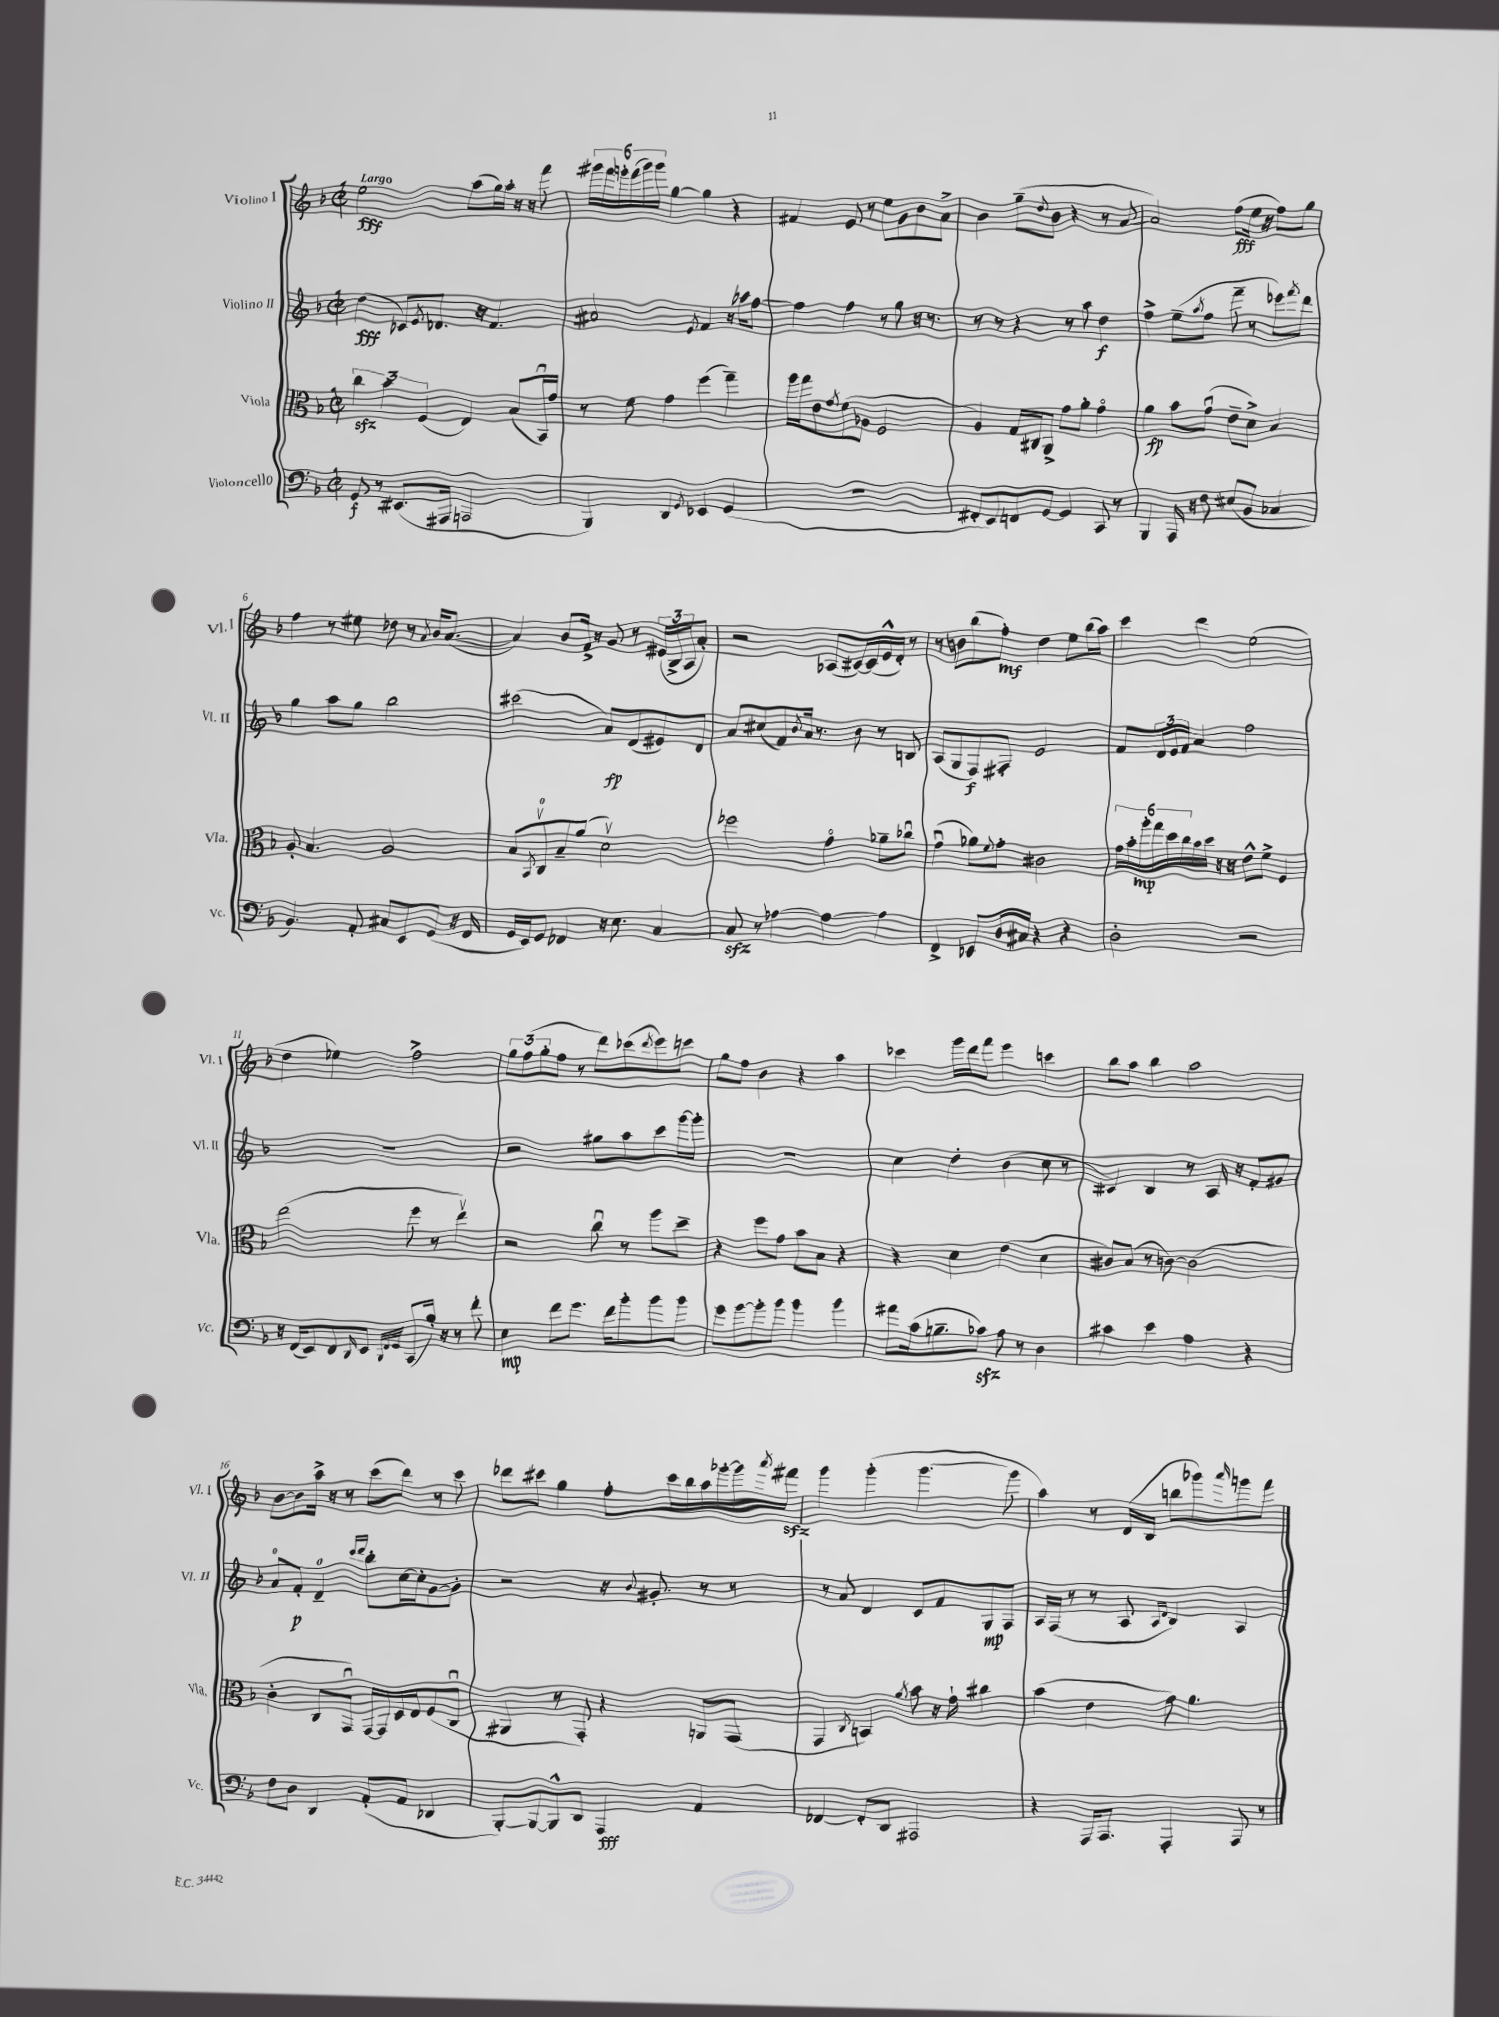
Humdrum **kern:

**kern	**dynam	**kern	**dynam	**kern	**dynam	**kern	**dynam
*part4	*part4	*part3	*part3	*part2	*part2	*part1	*part1
*staff4	*staff4	*staff3	*staff3	*staff2	*staff2	*staff1	*staff1
*I"Violoncello	*	*I"Viola	*	*I"Violino II	*	*I"Violino I	*
*I'Vc.	*	*I'Vla.	*	*I'Vl. II	*	*I'Vl. I	*
*clefF4	*	*clefC3	*	*clefG2	*	*clefG2	*
*k[b-]	*	*k[b-]	*	*k[b-]	*	*k[b-]	*
*M2/2	*	*M2/2	*	*M2/2	*	*M2/2	*
*met(c|)	*	*met(c|)	*	*met(c|)	*	*met(c|)	*
=1	=1	=1	=1	=1	=1	=1	=1
!	!	!	!	!	!	!LO:TX:a:B:t=Largo	!
8GG/	f	6cczz\	.	(4dd\	fff	2ee\	fff
8r	.	.	.	.	.	.	.
.	.	6b-\	.	.	.	.	.
(8.EE#X/L	.	.	.	8c-X/L)	.	.	.
.	.	(6F/	.	.	.	.	.
.	.	.	.	8qe/	.	.	.
.	.	.	.	8.d-X/J	.	.	.
16AAA#X/Jk	.	.	.	.	.	.	.
2AAAn/	.	4E/)	.	.	.	(8aa\L	.
.	.	.	.	16r	.	.	.
.	.	.	.	4.f/	.	16gg\L)	.
.	.	.	.	.	.	16aa'\JJ	.
.	.	(8B-/L	.	.	.	16r	.
.	.	.	.	.	.	16r	.
.	.	16BB-u/L)	.	.	.	8fff\	.
.	.	16g/JJ	.	.	.	.	.
=2	=2	=2	=2	=2	=2	=2	=2
4BBB-/)	.	8r	.	2a#X/	.	24ggg#X\LL	.
.	.	.	.	.	.	24fff\	.
.	.	.	.	.	.	24gggn'\	.
.	.	8f\	.	.	.	(24fff\	.
.	.	.	.	.	.	24ggg\)	.
.	.	.	.	.	.	24ggg\JJ	.
4DD/	.	4g\	.	.	.	[4gg\	.
8qGG/	.	.	.	8qe/	.	.	.
4EE-X/	.	(4ff\	.	4f/	.	4gg\]	.
(4GG/	.	4gg~\)	.	16r	.	4r	.
.	.	.	.	16aa-X\KL	.	.	.
.	.	.	.	[8ff\J	.	.	.
=3	=3	=3	=3	=3	=3	=3	=3
1r	.	16aa\LL	.	4ff\]	.	4f#X/	.
.	.	16gg\J	.	.	.	.	.
.	.	8e\	.	.	.	.	.
.	.	8qg/	.	.	.	.	.
.	.	(8f\	.	4ff\	.	8e/	.
.	.	8A-X\J	.	.	.	8r	.
.	.	2F/	.	8r	.	8ee\L	.
.	.	.	.	8gg\	.	8g\	.
.	.	.	.	16r	.	8b-\	.
.	.	.	.	8.r	.	.	.
.	.	.	.	.	.	8a^\J	.
=4	=4	=4	=4	=4	=4	=4	=4
8FF#X'/L	.	4A/)	.	8r	.	4b-\	.
8EE/)	.	.	.	8r	.	.	.
8FFn/	.	16G/LL	.	4r	.	(8gg~\L	.
.	.	16C#X/J	.	.	.	.	.
.	.	.	.	.	.	8qqdd/	.
[8GG/J	.	8AA^/J	.	.	.	8b-\J	.
4GG/]	.	8g\L	.	8r	.	4r	.
.	.	8a'\J	.	8aa\	.	.	.
8CC/	.	4g\	.	4dd\	f	8r	.
8r	.	.	.	.	.	[8a/	.
=5	=5	=5	=5	=5	=5	=5	=5
4BBB-/	.	4a\	fp	4ff^\	.	2a/])	.
16AAA/	.	8b-\L	.	(8ee~\L	.	.	.
16r	.	.	.	.	.	.	.
.	.	.	.	8qaa/	.	.	.
8F\	.	(8gu\J	.	8ff\J	.	.	.
(8E#X/L	.	8e~\L	.	8fff~\	.	(8ff\L	fff
8BB-/J	.	8d^\J)	.	8r	.	16ee\Jk	.
.	.	.	.	.	.	16r	.
4C-X/	.	4B-/	.	8eee-X\L)	.	8ff\L)	.
.	.	.	.	8qfff/	.	.	.
.	.	.	.	8ddd\J	.	8gg\J	.
!!LO:LB:g=z
=6	=6	=6	=6	=6	=6	=6	=6
4.BB-/)	.	8A'/	.	4gg\	.	4ff\	.
.	.	4.B-/	.	.	.	.	.
.	.	.	.	8aa\L	.	8r	.
8AA'/	.	.	.	8gg\J	.	8ee#X\	.
8C#X/L	.	2A/	.	2bb-\	.	8dd-X\	.
8EE/	.	.	.	.	.	8r	.
.	.	.	.	.	.	8qa/	.
(8GG/J	.	.	.	.	.	16b-/KL	.
.	.	.	.	.	.	([8.a/J	.
16r	.	.	.	.	.	.	.
16FF/	.	.	.	.	.	.	.
=7	=7	=7	=7	=7	=7	=7	=7
16GG/LL	.	8B-/L	.	(2ccc#X\	.	4a/])	.
16EE/J)	.	.	.	.	.	.	.
.	.	8qBB-/	.	.	.	.	.
8GG/J	.	8Cv/	.	.	.	.	.
4FF-X/	.	8B-~/	.	.	.	8b-/L	.
.	.	(8a/J	.	.	.	16f^/Jk	.
.	.	.	.	.	.	16r	.
16r	.	2dv\)	.	8a/L)	fp	8g/	.
8.E\	.	.	.	.	.	.	.
.	.	.	.	(8d/	.	8r	.
[4C/	.	.	.	8e#X/)	.	(24e#X/LL	.
.	.	.	.	.	.	24B-^/	.
.	.	.	.	.	.	24A/J	.
.	.	.	.	8d/J	.	8a'/J)	.
=8	=8	=8	=8	=8	=8	=8	=8
8Czz/]	.	2ff-X\	.	8a/L	.	2r	.
8r	.	.	.	(8cc#X/	.	.	.
[4A-X\	.	.	.	8f/)	.	.	.
.	.	.	.	8qb-/	.	.	.
.	.	.	.	16a/Jk	.	.	.
.	.	.	.	8.r	.	.	.
4A-\_	.	4g\	.	.	.	(8A-X/L	.
.	.	.	.	8b-\	.	[16c#X/L)	.
.	.	.	.	.	.	(16c#/]	.
4A-\]	.	8a-X~\L	.	8r	.	16e^^/	.
.	.	.	.	.	.	16d'/JJ)	.
.	.	8cc-Xu\J	.	8Bn/	.	8r	.
=9	=9	=9	=9	=9	=9	=9	=9
4FF^/	.	(4gu\	.	(8A/L	.	8r	.
.	.	.	.	8G/	.	8bn\L	.
8EE-X/L	.	8a-X\L)	.	8F/)	f	(8bb-\	.
.	.	8qqf/	.	.	.	.	.
16D/L	.	8g'\J	.	8F#X'/J	.	8ff'\J)	mf
16C#X/JJ	.	.	.	.	.	.	.
4r	.	2c#X\	.	2e/	.	4dd\	.
4r	.	.	.	.	.	8ee\L	.
.	.	.	.	.	.	(16bb-\L	.
.	.	.	.	.	.	16aa\JJ)	.
=10	=10	=10	=10	=10	=10	=10	=10
2D'\	.	24g\LL	.	8f/L	.	4ccc\	.
.	.	24b-'\	.	.	.	.	.
.	.	24aa'\	mp	.	.	.	.
.	.	24gg\	.	24d/L	.	.	.
.	.	24dd\	.	24e/	.	.	.
.	.	24cc\	.	24f/JJ	.	.	.
.	.	16b-\	.	4a/	.	4ddd\	.
.	.	16dd\JJ	.	.	.	.	.
.	.	16r	.	.	.	.	.
.	.	16r	.	.	.	.	.
2r	.	8e^^\L	.	2ff\	.	(2ee\	.
.	.	8f^\J	.	.	.	.	.
.	.	4F/	.	.	.	.	.
!!LO:LB:g=z
=11	=11	=11	=11	=11	=11	=11	=11
16r	.	(2ee\	.	1r	.	4dd\	.
(16FF/KL	.	.	.	.	.	.	.
8EE/)	.	.	.	.	.	.	.
8FF/	.	.	.	.	.	4ee-X\)	.
16qqDD/	.	.	.	.	.	.	.
8EE/J	.	.	.	.	.	.	.
32qqBBB-/LLL	.	.	.	.	.	.	.
32qqFF/	.	.	.	.	.	.	.
32qqGG/JJJ	.	.	.	.	.	.	.
(8CC/L	.	8ff\	.	.	.	2ff^\	.
16B-'/Jk)	.	8r	.	.	.	.	.
16r	.	.	.	.	.	.	.
8r	.	4eev\)	.	.	.	.	.
8f'\	.	.	.	.	.	.	.
=12	=12	=12	=12	=12	=12	=12	=12
4E\	mp	2r	.	2r	.	12gg\L	.
.	.	.	.	.	.	(12ff\	.
.	.	.	.	.	.	12gg'\	.
8f\L	.	.	.	.	.	8ff\J	.
8.g\J	.	.	.	.	.	8r	.
.	.	8ccu\	.	8gg#X\L	.	8ddd\L)	.
16f\KL	.	.	.	.	.	.	.
8b-'\	.	8r	.	8aa\	.	(8ccc-X\	.
.	.	.	.	.	.	8qddd/	.
8b-\	.	8aa\L	.	8ccc\	.	8eee\)	.
8b-\J	.	8dd~\J	.	[16ggg\L	.	8cccn\J	.
.	.	.	.	16ggg'\JJ]	.	.	.
=13	=13	=13	=13	=13	=13	=13	=13
8g\L	.	4r	.	1r	.	8gg\L	.
[8b-\	.	.	.	.	.	8ff\J	.
8b-'\]	.	8ff\L	.	.	.	4b-\	.
8b-\J	.	8g\J	.	.	.	.	.
4b-\	.	8b-\L	.	.	.	4r	.
.	.	8B-\J	.	.	.	.	.
4b-\	.	4r	.	.	.	4aa\	.
=14	=14	=14	=14	=14	=14	=14	=14
8a#X\L	.	4r	.	4cc\	.	4ccc-X\	.
(16c\k	.	.	.	.	.	.	.
8.Bn~\	.	.	.	.	.	.	.
.	.	4d\	.	4dd'\	.	16ggg\LL	.
.	.	.	.	.	.	16ddd\J	.
8c-Xzz\J)	.	.	.	.	.	8fff\J	.
8A\	.	(4e\	.	(4b-\	.	4eee\	.
8r	.	.	.	.	.	.	.
4D\	.	4d\	.	8cc\	.	4cccn\	.
.	.	.	.	8r	.	.	.
=15	=15	=15	=15	=15	=15	=15	=15
4c#X\	.	8c#X/L)	.	4c#X/)	.	8bb-\L	.
.	.	(8B-/J	.	.	.	8aa\J	.
4e\	.	8r	.	4B-/	.	4bb-\	.
.	.	[8cn\)	.	.	.	.	.
4A\	.	(2c\]	.	8r	.	2aa\	.
.	.	.	.	16A/	.	.	.
.	.	.	.	16r	.	.	.
4r	.	.	.	8f'/L	.	.	.
.	.	.	.	8g#X/J	.	.	.
!!LO:LB:g=z
=16	=16	=16	=16	=16	=16	=16	=16
8F\L	.	4c'\	.	8a/L	.	[8b-\L	.
8D\J	.	.	.	8f'/J	p	8b-\]	.
4DD/	.	8C/L	.	4d~/	.	16aa^\Jk	.
.	.	.	.	.	.	16r	.
.	.	8GGu/J)	.	.	.	8r	.
.	.	.	.	16qqccc/LL	.	.	.
.	.	.	.	16qqddd/JJ	.	.	.
(8AA'/L	.	[16GG/LL	.	8bb-'\L	.	(8ccc\L	.
.	.	16GG/]	.	.	.	.	.
8AA/J	.	16D/	.	[16cc\L	.	8ddd\J)	.
.	.	16E/J	.	16cc'\J]	.	.	.
4DD-X/	.	(8F/	.	[8g\	.	8r	.
.	.	8Cu/J	.	8g'\J]	.	8ccc\	.
=17	=17	=17	=17	=17	=17	=17	=17
[8BBB-'/L)	.	4AA#X/	.	2r	.	8ddd-X\L	.
8BBB-/_	.	.	.	.	.	8ccc#X\J	.
8BBB-^^/]	.	8r	.	.	.	4gg\	.
8DD/J	.	8GG'/)	.	.	.	.	.
4AAA/	fff	4r	.	16r	.	8ff'\L	.
.	.	.	.	8qqb-/	.	.	.
.	.	.	.	8.g#X'/	.	.	.
.	.	.	.	.	.	16ccc#\L	.
.	.	.	.	.	.	16bb-\	.
4AA/	.	8AAn/L	.	8r	.	16aa\	.
.	.	.	.	.	.	[16ggg-X'\	.
.	.	(8GG/J	.	8r	.	16ggg-\]	.
.	.	.	.	.	.	8qaaa/	.
.	.	.	.	.	.	16fff#Xzz\JJ	.
=18	=18	=18	=18	=18	=18	=18	=18
[4FF-X/	.	4GG/	.	8r	.	4ggg\	.
.	.	.	.	8a/	.	.	.
.	.	8qC/	.	.	.	.	.
8FF-'/L]	.	4BBn/)	.	4d/	.	(4ggg'\	.
8DD/J	.	.	.	.	.	.	.
.	.	8qa/	.	.	.	.	.
2AAA#X/	.	8b-\	.	8c/L	.	[4.ggg\	.
.	.	16r	.	8f/	.	.	.
.	.	16g`\	.	.	.	.	.
.	.	4cc#X\	.	8G/	mp	.	.
.	.	.	.	8F/J	.	8ggg\]	.
=19	=19	=19	=19	=19	=19	=19	=19
4r	.	(4b-\	.	16A/LL	.	4aa\)	.
.	.	.	.	(16F/JJ	.	.	.
.	.	.	.	8r	.	.	.
16AAA/KL	.	4e\	.	8r	.	8r	.
8.AAA/J	.	.	.	.	.	.	.
.	.	.	.	8A/	.	(16d/LL	.
.	.	.	.	.	.	16B-/JJ	.
.	.	.	.	16qqA/LL	.	.	.
.	.	.	.	16qqd/JJ	.	.	.
4AAA'/	.	8g\)	.	4B-/)	.	8bbn\L	.
.	.	4.a\	.	.	.	8ggg-X\)	.
.	.	.	.	.	.	16qqaaa/	.
8AAA/	.	.	.	4A/	.	8gggn\	.
8r	.	.	.	.	.	8fff\J	.
==	==	==	==	==	==	==	==
*-	*-	*-	*-	*-	*-	*-	*-
